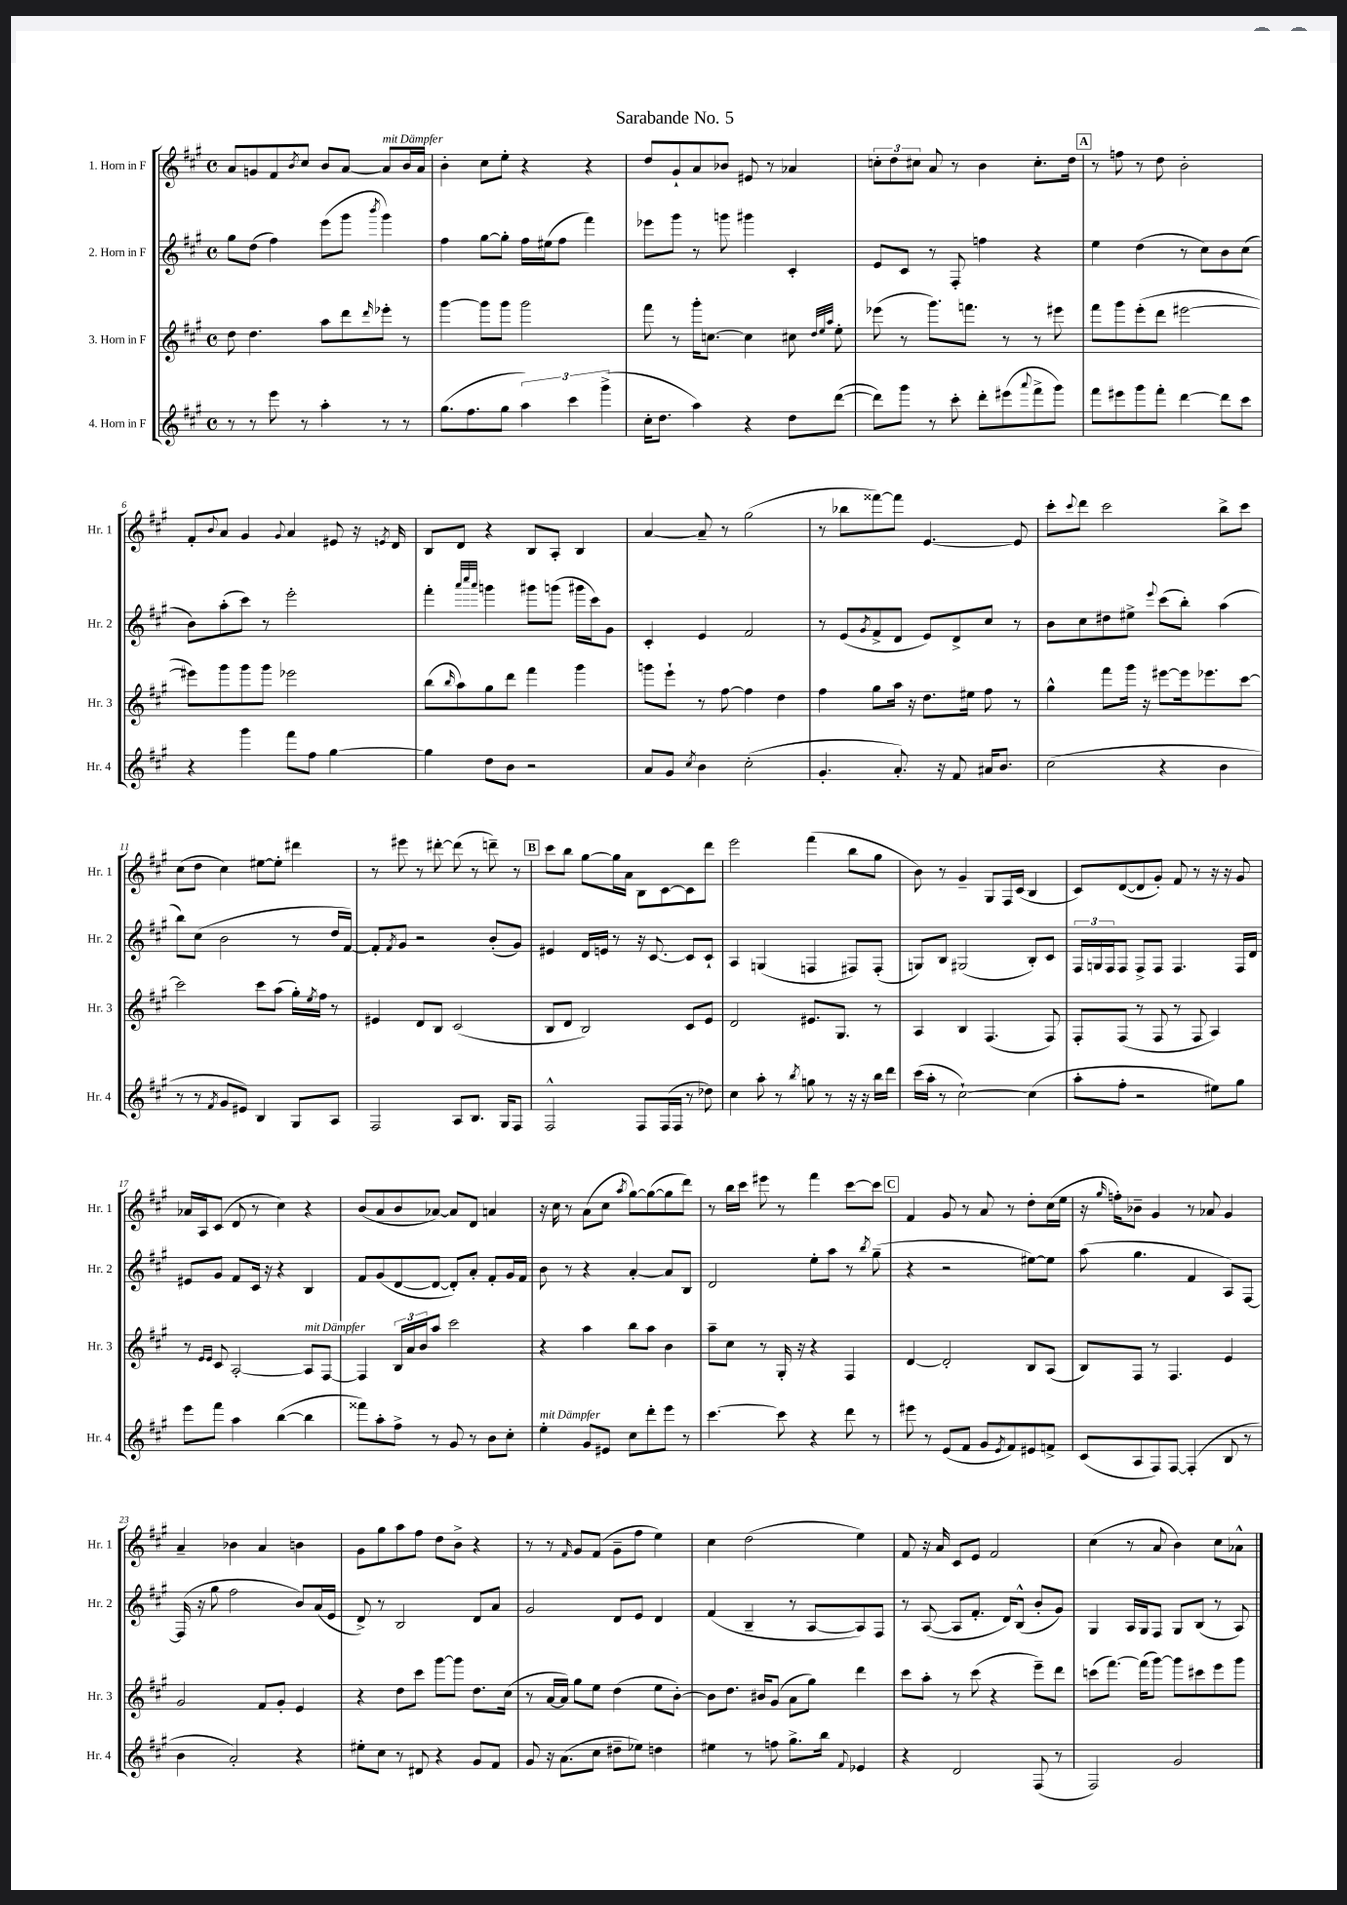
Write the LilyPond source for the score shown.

\header { title = "Sarabande No. 5" }
<<
\new StaffGroup <<
\new Staff = "s0" \with { instrumentName = "1. Horn in F" shortInstrumentName = "Hr. 1" } {
    \clef treble \key a \major \defaultTimeSignature \time 4/4
    a'8 g'8 fis'8 \acciaccatura { b'8 } cis''8 b'8 a'8~ a'8^\markup { \italic "mit Dämpfer" } b'16 a'16 |
    b'4-. cis''8 e''8-. r4 r4 |
    d''8 gis'8-! a'8 bes'8 eis'8 r8 aes'4 |
    \tuplet 3/2 { c''8-. d''8 cis''8 } a'8 r8 b'4 cis''8.-. d''16 |
    \mark \markup { \box "A" } r8 f''8 r8 d''8 b'2-. |
    fis'8-. \appoggiatura { b'8 } a'8 gis'4 \appoggiatura { gis'8 } a'4 eis'8 r16 \acciaccatura { e'8 } d'16 |
    b8 d'8 r4 b8 a8-. b4 |
    a'4~ a'8-- r8 gis''2( |
    r8 bes''8 fisis'''8~) fisis'''8 e'4.~ e'8 |
    cis'''8-. \appoggiatura { cis'''8 } d'''8 cis'''2 b''8-> cis'''8 |
    cis''8( d''8 cis''4) eis''8~ eis''8-. dis'''4 |
    r8 eis'''8 r8 dis'''8~-. dis'''8( r8 d'''8--) r8 |
    \mark \markup { \box "B" } cis'''8 b''8 gis''8~ gis''16 a'16 b8 cis'8~ cis'8 d'''8 |
    e'''2 fis'''4( b''8 gis''8 |
    b'8) r8 gis'4-- gis8 fis16 cis'16( b4 |
    cis'8) d'8~( d'8 gis'8-.) fis'8 r8 r16 r16 gis'8 |
    aes'16 a16 cis'8( d'8 r8 cis''4) r4 |
    b'8( a'8 b'8 aes'8~) aes'8 d'8 a'4 |
    r16 cis''16 r8 a'8( cis''8 \acciaccatura { a''8 } gis''8~) gis''8~( gis''8 d'''8) |
    r8 b''16 cis'''16 eis'''8 r8 fis'''4 cis'''8~ cis'''8 |
    \mark \markup { \box "C" } fis'4 gis'8 r8 a'8 r8 d''8-. cis''16( e''16 |
    r16 \grace { gis''16 } f''16-.) bes'8-- gis'4 r8 aes'8 gis'4 |
    a'4-- bes'4 a'4 b'4 |
    gis'8 gis''8 a''8 fis''8 d''8 b'8-> r4 |
    r8 r8 \grace { fis'16 } gis'8 fis'8( gis'8-- fis''8 e''4) |
    cis''4 d''2( e''4) |
    fis'8 r16 a'16 cis'8 e'8 fis'2 |
    cis''4( r8 a'8 b'4) cis''8 aes'8-^ \bar "|." |
}
\new Staff = "s1" \with { instrumentName = "2. Horn in F" shortInstrumentName = "Hr. 2" } {
    \clef treble \key a \major \defaultTimeSignature \time 4/4
    gis''8 d''8( fis''4) e'''8( gis'''8 \acciaccatura { b'''8 } gis'''4) |
    fis''4 gis''8~ gis''8-. fis''16 eis''16( fis''8 fis'''4) |
    ees'''8 gis'''8 r8 g'''8 gis'''4 cis'4-. |
    e'8 cis'8 r8 fis8-. f''4 r4 |
    \mark \markup { \box "A" } e''4 d''4( r8 cis''8) b'8 cis''8( |
    b'8) a''8-.( cis'''8) r8 e'''2-. |
    fis'''4-. \grace { a'''32 cis''''32 a'''32 } g'''4 gis'''8 g'''8( gis'''16 cis'''16) gis'8 |
    cis'4-. e'4 fis'2 |
    r8 e'8( \acciaccatura { gis'8 } fis'8-> d'8 e'8) d'8-> cis''8 r8 |
    b'8 cis''8 dis''8 eis''8-> \appoggiatura { e'''8 } cis'''8( b''8-.) a''4( |
    b''8) cis''8( b'2 r8 d''16 fis'16~) |
    fis'8-. \acciaccatura { fis'8 } gis'8 r2 b'8-.( gis'8) |
    \mark \markup { \box "B" } eis'4 d'16 e'16 r8 r16 cis'8.~ cis'8 cis'8-! |
    a4 g4( f4 fis8) fis8-.( |
    g8) b8 gis2( b8-.) cis'8 |
    \tuplet 3/2 { fis16 g16 fis16 } fis8 fis8-> fis8 fis4. fis16 d'16 |
    eis'8 gis'8 fis'8 cis'16 r16 r4 b4 |
    fis'8 gis'8( d'8~ d'8~ d'8-.) a'8-. fis'8-. gis'16 fis'16 |
    b'8 r8 r4 a'4~-. a'8 b8 |
    d'2 e''8-. a''8 r8 \acciaccatura { b''8 } gis''8--( |
    \mark \markup { \box "C" } r4 r2 eis''8~) eis''8 |
    a''8( gis''4. fis'4 a8) fis8~ |
    fis16( r16 gis''8 fis''2 b'8) a'16( e'16 |
    d'8->) r8 b2 d'8 a'8 |
    gis'2 d'8 e'8 d'4 |
    fis'4( b4-- r8 a8~ a8) fis8 |
    r8 a8~( a8 fis'8.-. d'16) b8-^( b'8-. gis'8) |
    gis4 a16 gis16 fis8 gis8 b8( r8 a8) \bar "|." |
}
\new Staff = "s2" \with { instrumentName = "3. Horn in F" shortInstrumentName = "Hr. 3" } {
    \clef treble \key a \major \defaultTimeSignature \time 4/4
    d''8 d''4. a''8 d'''8 \grace { d'''16 } ees'''8-. r8 |
    gis'''4~ gis'''8 gis'''8 gis'''2 |
    fis'''8 r8 gis'''16-. c''8.~ c''4 cis''8 \grace { d''32 e''32 a''32 } e''8-. |
    ees'''8( r8 gis'''8.) f'''8. r8 r8 eis'''8 |
    \mark \markup { \box "A" } fis'''8 gis'''8 e'''8-.( d'''8 eis'''2~ |
    eis'''8) gis'''8 gis'''8 gis'''8 ees'''2 |
    b''8( \grace { b''16 } a''8) gis''8 d'''8 fis'''4 gis'''4 |
    g'''8 e'''8-! r8 fis''8~ fis''4 d''4 |
    fis''4 gis''8 a''16 r16 d''8. eis''16 fis''8 r8 |
    gis''4-^ fis'''8 gis'''16 r16 eis'''8~ eis'''16 ees'''8. cis'''8~ |
    cis'''2 cis'''8 a''8( gis''16-.) \acciaccatura { e''8 } fis''16 r8 |
    eis'4 d'8 b8 cis'2( |
    \mark \markup { \box "B" } b8 d'8 b2) cis'8 e'8 |
    d'2 eis'8. gis8. r8 |
    a4 b4 fis4.( fis8) |
    fis8-. fis8( r8 fis8 r8 fis8 a4) |
    r8 \grace { e'16 e'16 } cis'8 a2~-. a8^\markup { \italic "mit Dämpfer" } fis8~ |
    fis4 \tuplet 3/2 { b16 a'16 b'16 } a''8 cis'''2 |
    r4 a''4 b''8 a''8 b'4 |
    a''8-- cis''8 r8 gis16-. r16 r4 fis4 |
    \mark \markup { \box "C" } d'4~ d'2-. b8 a8( |
    b8) fis8 r8 fis4. e'4 |
    gis'2 fis'8 gis'8-. e'4 |
    r4 d''8 cis'''8 gis'''8~ gis'''8 d''8. cis''16( |
    r8 a'16~ a'16) gis''8 e''8 d''4( e''8 b'8~-.) |
    b'8 d''8. bis'16 gis'8( a'8 gis''8) d'''4 |
    cis'''8 a''8-. r8 cis'''8( r4 e'''8--) d'''8 |
    c'''8( fis'''8.~) fis'''16( gis'''8~) gis'''8 cis'''8 e'''8 gis'''8 \bar "|." |
}
\new Staff = "s3" \with { instrumentName = "4. Horn in F" shortInstrumentName = "Hr. 4" } {
    \clef treble \key a \major \defaultTimeSignature \time 4/4
    r8 r8 e'''8 r8 a''4-. r8 r8 |
    gis''8.( fis''8. gis''8 \tuplet 3/2 { a''4) cis'''4 gis'''4->( } |
    cis''16-. d''8. a''4) r4 d''8 d'''8~( |
    d'''8) gis'''8 r8 cis'''8-. d'''8-. eis'''8( \appoggiatura { a'''8 } fis'''8-> gis'''8) |
    \mark \markup { \box "A" } fis'''8 eis'''8 gis'''8 fis'''8-. d'''4~ d'''8 cis'''8 |
    r4 gis'''4 fis'''8 fis''8 gis''4~ |
    gis''4 d''8 b'8 r2 |
    a'8 gis'8 \acciaccatura { cis''8 } b'4 cis''2-.( |
    gis'4.-. a'8.-.) r16 fis'8 ais'16 b'8. |
    cis''2( r4 b'4 |
    r8 r8 \acciaccatura { fis'8 } gis'8 eis'8) b4 gis8 a8 |
    fis2 a8 b8. gis16 fis8 |
    \mark \markup { \box "B" } fis2-^ fis8 fis16( fis16 r8 des''8) |
    cis''4 a''8-. r8 \acciaccatura { b''8 } g''8 r8 r16 r16 b''16 d'''16 |
    cis'''16( a''16-. r8 cis''2~-!) cis''4( |
    a''8-. fis''8-. r2 eis''8) gis''8 |
    e'''8 fis'''8 a''4 b''4~( b''4 |
    fisis'''8) a''8-. fis''8-> r8 gis'8 r8 b'8 cis''8-. |
    e''4-.^\markup { \italic "mit Dämpfer" } gis'8 eis'8 cis''8 d'''8-. e'''8 r8 |
    cis'''4.~ cis'''8 r4 d'''8 r8 |
    \mark \markup { \box "C" } eis'''8 r8 e'8( fis'8 gis'8 \acciaccatura { e'8 } fis'8) eis'8 f'8-> |
    cis'8( a8 fis8) fis8~ fis4-.( b8 r8 |
    b'4 a'2-.) r4 |
    eis''8-. cis''8 r8 dis'8 r4 gis'8 fis'8 |
    gis'8 r16 a'8.( cis''8 dis''8-- ees''8) d''4 |
    eis''4 r8 f''8 gis''8.-> b''16 \appoggiatura { fis'8 } ees'4 |
    r4 d'2 fis8( r8 |
    fis2) gis'2 \bar "|." |
}
>>
>>
